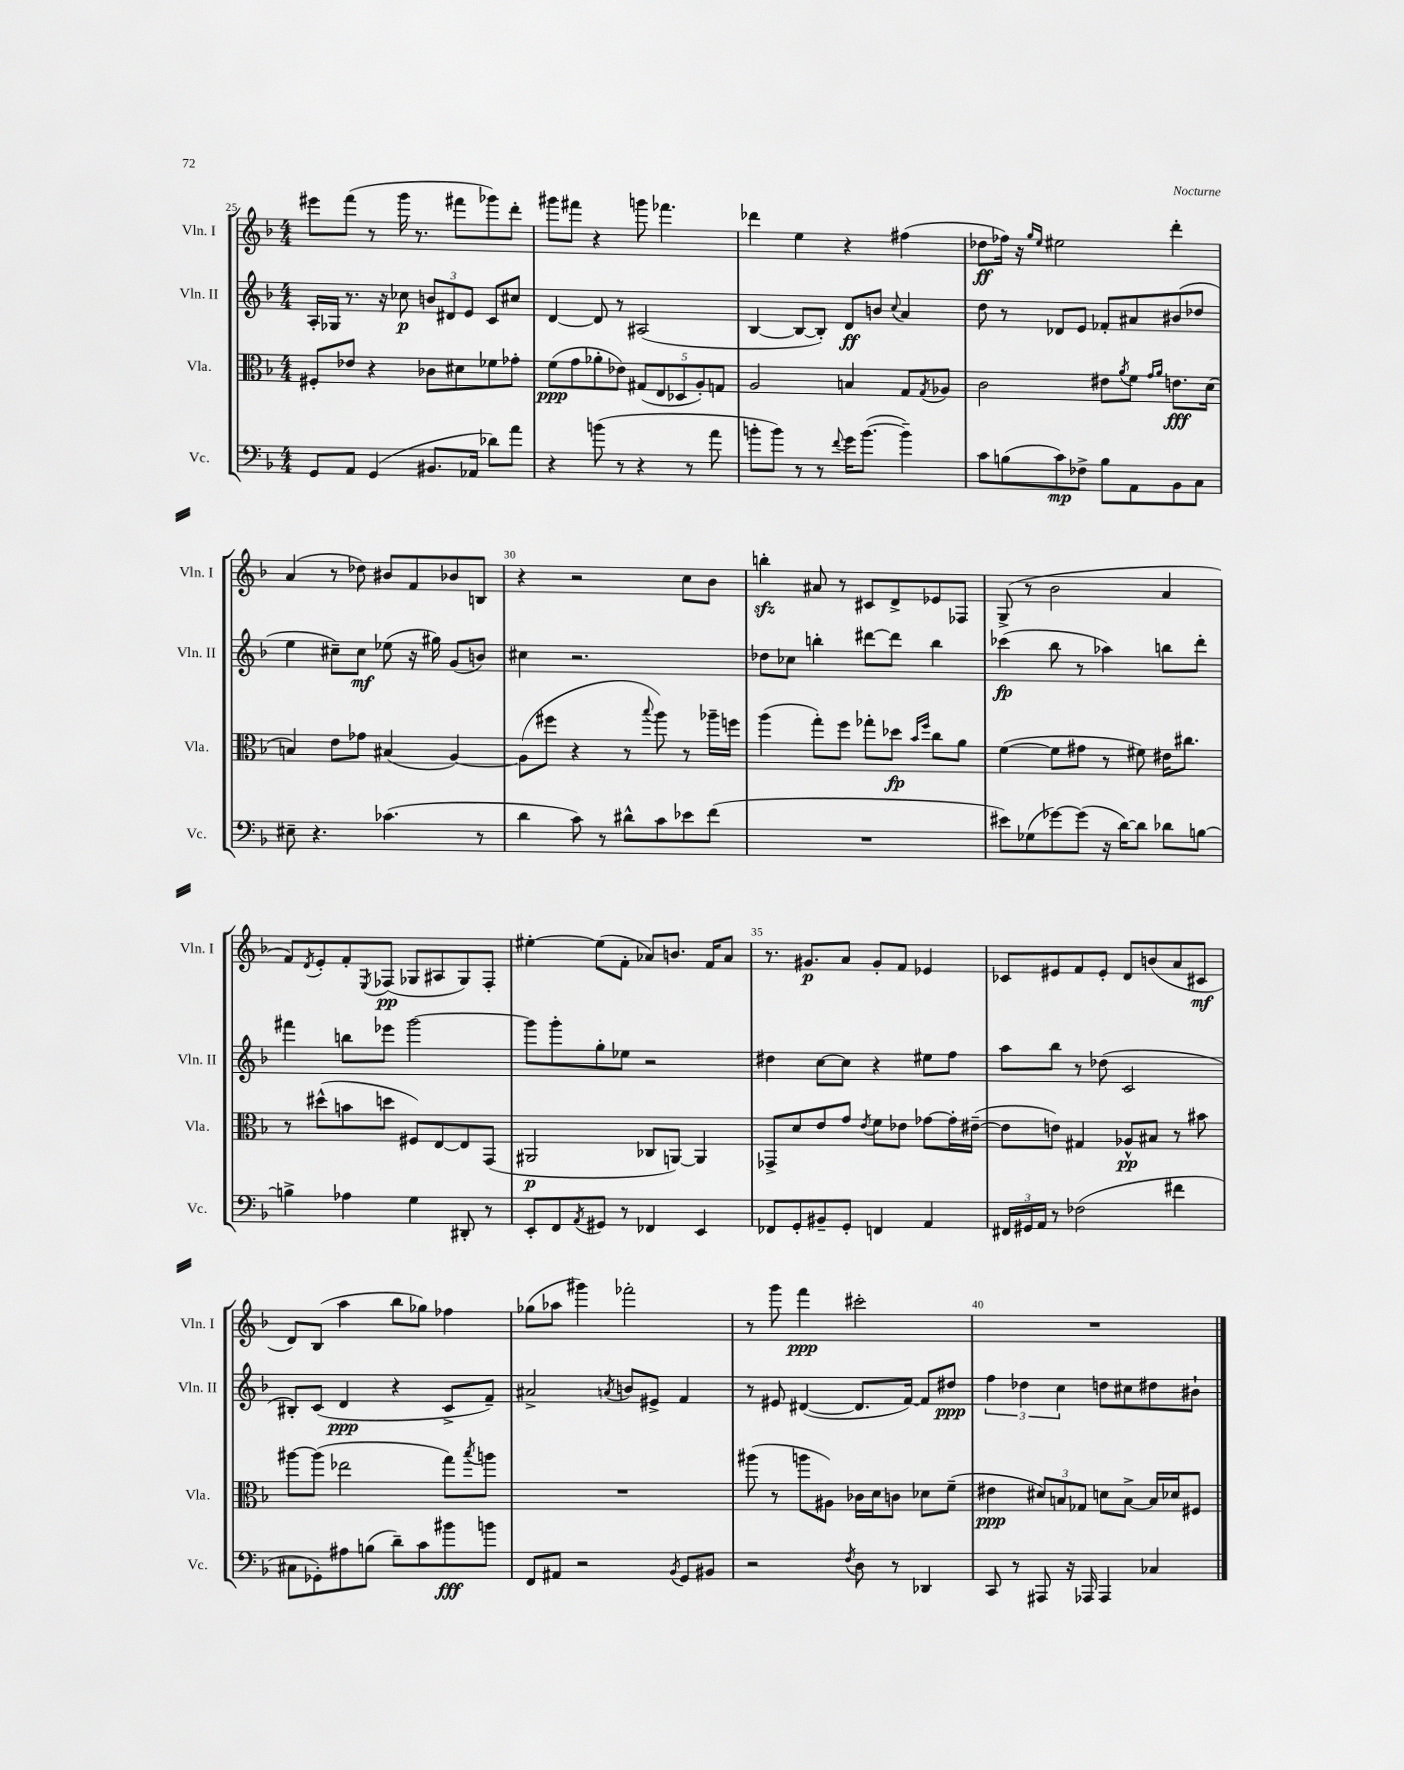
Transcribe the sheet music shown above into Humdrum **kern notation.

**kern	**dynam	**kern	**dynam	**kern	**dynam	**kern	**dynam
*part4	*part4	*part3	*part3	*part2	*part2	*part1	*part1
*staff4	*staff4	*staff3	*staff3	*staff2	*staff2	*staff1	*staff1
*I"Vc.	*	*I"Vla.	*	*I"Vln. II	*	*I"Vln. I	*
*I'Vc.	*	*I'Vla.	*	*I'Vln. II	*	*I'Vln. I	*
*clefF4	*	*clefC3	*	*clefG2	*	*clefG2	*
*k[b-]	*	*k[b-]	*	*k[b-]	*	*k[b-]	*
*M4/4	*	*M4/4	*	*M4/4	*	*M4/4	*
=25	=25	=25	=25	=25	=25	=25	=25
8GG/L	.	8F#X'/L	.	16A'/LL	.	8eee#X\L	.
.	.	.	.	16G-X/JJ	.	.	.
8AA/J	.	8e-X/J	.	8.r	.	(8fff\J	.
(4GG/	.	4r	.	.	.	8r	.
.	.	.	.	16r	.	.	.
.	.	.	.	8cc-X\	p	16ggg\	.
.	.	.	.	.	.	8.r	.
8.BB#X/L	.	8c-X\L	.	12bn/L	.	.	.
.	.	.	.	12d#X/	.	.	.
.	.	8d#X\	.	.	.	8fff#X\L	.
.	.	.	.	12e/J	.	.	.
16AA-X/Jk	.	.	.	.	.	.	.
8d-X\L)	.	8f-X\	.	8c/L	.	8ggg-X\)	.
8a\J	.	8g-X'\J	.	8cc#X/J	.	8ddd'\J	.
=26	=26	=26	=26	=26	=26	=26	=26
4r	.	(8f\L	ppp	[4d/	.	8ggg#X\L	.
.	.	8g\	.	.	.	8fff#X\J	.
(8bn\	.	8a-X'\	.	8d/]	.	4r	.
8r	.	8e-X\J)	.	8r	.	.	.
4r	.	(10G#X/L	.	(2A#X/	.	8gggn\	.
.	.	10E/	.	.	.	.	.
.	.	.	.	.	.	4.fff-X\	.
.	.	10D-X/	.	.	.	.	.
8r	.	.	.	.	.	.	.
.	.	10A'/)	.	.	.	.	.
8a\	.	.	.	.	.	.	.
.	.	10Gn/J	.	.	.	.	.
=27	=27	=27	=27	=27	=27	=27	=27
8bn'\L	.	2A/	.	[4B-/	.	4ddd-X\	.
8b\J)	.	.	.	.	.	.	.
8r	.	.	.	8B-/L_	.	4ee\	.
8r	.	.	.	8B-'/J])	.	.	.
8qqf/	.	.	.	.	.	.	.
16g\KL	.	4Bn/	.	8d/L	ff	4r	.
([8.b\J	.	.	.	.	.	.	.
.	.	.	.	8bn/J	.	.	.
.	.	.	.	8qqcc/	.	.	.
4b~\])	.	8G/L	.	4a/	.	(4ff#X\	.
.	.	8qG/	.	.	.	.	.
.	.	8A-X/J	.	.	.	.	.
=28	=28	=28	=28	=28	=28	=28	=28
8c\L	.	2c\	.	8dd\	.	8dd-X\L	ff
(8Bn\	.	.	.	8r	.	16ff-X\Jk)	.
.	.	.	.	.	.	16r	.
.	.	.	.	.	.	16qqgg/LL	.
.	.	.	.	.	.	16qqee/JJ	.
8c\)	mp	.	.	8d-X/L	.	2ee#X\	.
8F-X^\J	.	.	.	8e/J	.	.	.
8B\L	.	8e#X\L	.	8f-X'/L	.	.	.
.	.	8qa/	.	.	.	.	.
8AA\	.	8f\J	.	8a#X/	.	.	.
.	.	16qqg/LL	.	.	.	.	.
.	.	16qqa/JJ	.	.	.	.	.
8BB-\	.	8.en\L	fff	(8b#X/	.	4ddd'\	.
8C\J	.	.	.	8dd-X/J	.	.	.
.	.	(16d\Jk	.	.	.	.	.
!!LO:LB:g=z
=29	=29	=29	=29	=29	=29	=29	=29
8E#X~\	.	4Bn/)	.	4ee\	.	(4a/	.
4.r	.	.	.	.	.	.	.
.	.	8e\L	.	8cc#X~\L)	.	8r	.
.	.	8g-X\J	.	8cc#\J	mf	8dd-X\)	.
(4.c-X\	.	(4B#X/	.	(8ee-X\	.	8b#X/L	.
.	.	.	.	16r	.	8f/	.
.	.	.	.	16gg#X\)	.	.	.
.	.	[4A/)	.	(8g/L	.	8b-X/	.
8r	.	.	.	8bn/J)	.	8Bn/J	.
=30	=30	=30	=30	=30	=30	=30	=30
4d\	.	(8A\L]	.	4cc#X\	.	4r	.
.	.	8ff#X\J	.	.	.	.	.
8c\)	.	4r	.	2.r	.	2r	.
8r	.	.	.	.	.	.	.
8d#X^^\L	.	8r	.	.	.	.	.
.	.	8qqbb-/	.	.	.	.	.
8c\	.	8aa\)	.	.	.	.	.
8e-X\	.	8r	.	.	.	8cc\L	.
(8f\J	.	16aa-X~\LL	.	.	.	8b-\J	.
.	.	16ffn\JJ	.	.	.	.	.
=31	=31	=31	=31	=31	=31	=31	=31
1r	.	(4aa\	.	8dd-X\L	.	4bbnzz'\	.
.	.	.	.	8cc-X\J	.	.	.
.	.	8gg'\L)	.	4bbn'\	.	8a#X/	.
.	.	8ff\J	.	.	.	8r	.
.	.	8gg-X'\L	.	[8ddd#X\L	.	8c#X/L	.
.	.	8dd-X\J	fp	8ddd#\J]	.	8d^/	.
.	.	16qqb-/LL	.	.	.	.	.
.	.	16qqff/JJ	.	.	.	.	.
.	.	8cc\L	.	4bb\	.	8e-X/	.
.	.	8a\J	.	.	.	8F-X/J	.
=32	=32	=32	=32	=32	=32	=32	=32
8e#X\L)	.	([4f\	.	(4ccc-X\	fp	(8G^/	.
(8G-X\	.	.	.	.	.	8r	.
[8g-X\)	.	8f\L]	.	8bb-\	.	2b-\	.
(8g-\J]	.	8g#X\J	.	8r	.	.	.
16r	.	8r	.	4aa-X\)	.	.	.
[16d\KL)	.	.	.	.	.	.	.
8d\J]	.	8f#X\)	.	.	.	.	.
8d-X\L	.	16e#X\KL	.	8bbn\L	.	4a/	.
.	.	8.cc#X\J	.	.	.	.	.
[8Bn\J	.	.	.	8ddd'\J	.	.	.
!!LO:LB:g=z
=33	=33	=33	=33	=33	=33	=33	=33
4Bn^\]	.	8r	.	4fff#X\	.	8f/L)	.
.	.	.	.	.	.	8qd/	.
.	.	(8dd#X^^\L	.	.	.	8e'/	.
4A-X\	.	8bn\	.	8bbn\L	.	8f'/	.
.	.	.	.	.	.	8qE/	.
.	.	8ddn\J	.	8eee-X\J	.	(8F-X/J	pp
4G\	.	8F#X/L)	.	[2ggg\	.	8G-X/L	.
.	.	[8E/	.	.	.	8A#X/	.
8DD#X'/	.	8E/]	.	.	.	8G-/)	.
8r	.	(8GG/J	.	.	.	8F-'/J	.
=34	=34	=34	=34	=34	=34	=34	=34
8EE'/L	.	2AA#X/	p	8ggg\L]	.	[4ee#X'\	.
8FF/	.	.	.	8ggg'\	.	.	.
8qAA/	.	.	.	.	.	.	.
8GG#X/J	.	.	.	8gg'\	.	(8ee#\L]	.
8r	.	.	.	8ee-X\J	.	8f'\J	.
4FF-X/	.	8C-X/L	.	2r	.	8a-X/L)	.
.	.	[8AAn/J)	.	.	.	8.bn/J	.
4EE/	.	4AA/]	.	.	.	.	.
.	.	.	.	.	.	16f/KL	.
.	.	.	.	.	.	8a-/J	.
=35	=35	=35	=35	=35	=35	=35	=35
8FF-X/L	.	8GG-X^/L	.	4dd#X\	.	8.r	.
8GG'/	.	8d/	.	.	.	.	.
.	.	.	.	.	.	8.g#X/L	p
8BB#X~/	.	8e/	.	[8cc\L	.	.	.
8GG'/J	.	8g/J	.	8cc\J]	.	8a/J	.
.	.	8qe/	.	.	.	.	.
4FFn/	.	8f\L	.	4r	.	8g#'/L	.
.	.	8e-X\J	.	.	.	8f/J	.
4AA/	.	[8g-X\L	.	8ee#X\L	.	4e-X/	.
.	.	16g-'\L]	.	8ff\J	.	.	.
.	.	([16e#X~\JJ	.	.	.	.	.
=36	=36	=36	=36	=36	=36	=36	=36
24FF#X/LL	.	8e#\L]	.	8aa\L	.	8c-X/L	.
24GG#X/	.	.	.	.	.	.	.
24AA/JJ	.	.	.	.	.	.	.
8r	.	8en\J)	.	8bb-\J	.	8e#X/	.
(2F-X\	.	4G#X/	.	8r	.	8f/	.
.	.	.	.	(8dd-X\	.	8e#'/J	.
.	.	8A-X^^/L	pp	2c/	.	8d/L	.
.	.	8B#X/J	.	.	.	(8bn/	.
4f#X\	.	8r	.	.	.	8a/	.
.	.	8b#X\	.	.	.	8c#X/J	mf
!!LO:LB:g=z
=37	=37	=37	=37	=37	=37	=37	=37
8C#X\L	.	[8aa#X\L	.	8B#X'/L)	.	8d/L)	.
8GG-X'\)	.	(8aa#\J]	.	(8c/J	.	(8B-/J	.
8A#X\	.	2ee-X\	.	4d/	ppp	4aa\	.
(8Bn\J	.	.	.	.	.	.	.
8d~\L)	.	.	.	4r	.	8bb-\L	.
8c\	.	.	.	.	.	8gg-X\J)	.
8b#X\	fff	8gg\L)	.	8c^/L	.	4ff-X\	.
.	.	8qbb-/	.	.	.	.	.
8bn\J	.	8aan\J	.	8f~/J)	.	.	.
=38	=38	=38	=38	=38	=38	=38	=38
8FF/L	.	1r	.	2a#X^/	.	(8gg-X\L	.
8AA#X/J	.	.	.	.	.	8aa-X\J	.
2r	.	.	.	.	.	4ggg#X\)	.
.	.	.	.	8qan/	.	.	.
.	.	.	.	8bn/L	.	2fff-X'\	.
.	.	.	.	8e#X^/J	.	.	.
8qBB-/	.	.	.	.	.	.	.
8GG/L	.	.	.	4f/	.	.	.
8BB#X/J	.	.	.	.	.	.	.
=39	=39	=39	=39	=39	=39	=39	=39
2r	.	(8aa#X\	.	8r	.	8r	.
.	.	8r	.	8e#X/	.	8ggg\	.
.	.	8aan\L	.	([4d#X/	.	4fff\	ppp
.	.	8A#X\J)	.	.	.	.	.
8qF/	.	.	.	.	.	.	.
8D\	.	16c-X\LL	.	8.d#/L]	.	2ccc#X'\	.
.	.	16d\J	.	.	.	.	.
8r	.	8cn\J	.	.	.	.	.
.	.	.	.	[16f/Jk)	.	.	.
4DD-X/	.	8d-X\L	.	8f/L]	.	.	.
.	.	(8f~\J	.	8dd#X/J	ppp	.	.
=40	=40	=40	=40	=40	=40	=40	=40
8CC/	.	4e#X\	ppp	6ff\	.	1r	.
8r	.	.	.	.	.	.	.
.	.	.	.	6dd-X\	.	.	.
8AAA#X/	.	12d#X/L)	.	.	.	.	.
.	.	12Bn/	.	6cc\	.	.	.
16r	.	.	.	.	.	.	.
.	.	12G-X/J	.	.	.	.	.
16AAA-X/	.	.	.	.	.	.	.
4AAA-/	.	8dn\L	.	8ddn\L	.	.	.
.	.	[8B^\J	.	8cc#X\	.	.	.
4C-X/	.	16B/LL]	.	8dd#X\	.	.	.
.	.	16d-X/J	.	.	.	.	.
.	.	8F#X/J	.	8b#X`\J	.	.	.
==	==	==	==	==	==	==	==
*-	*-	*-	*-	*-	*-	*-	*-
